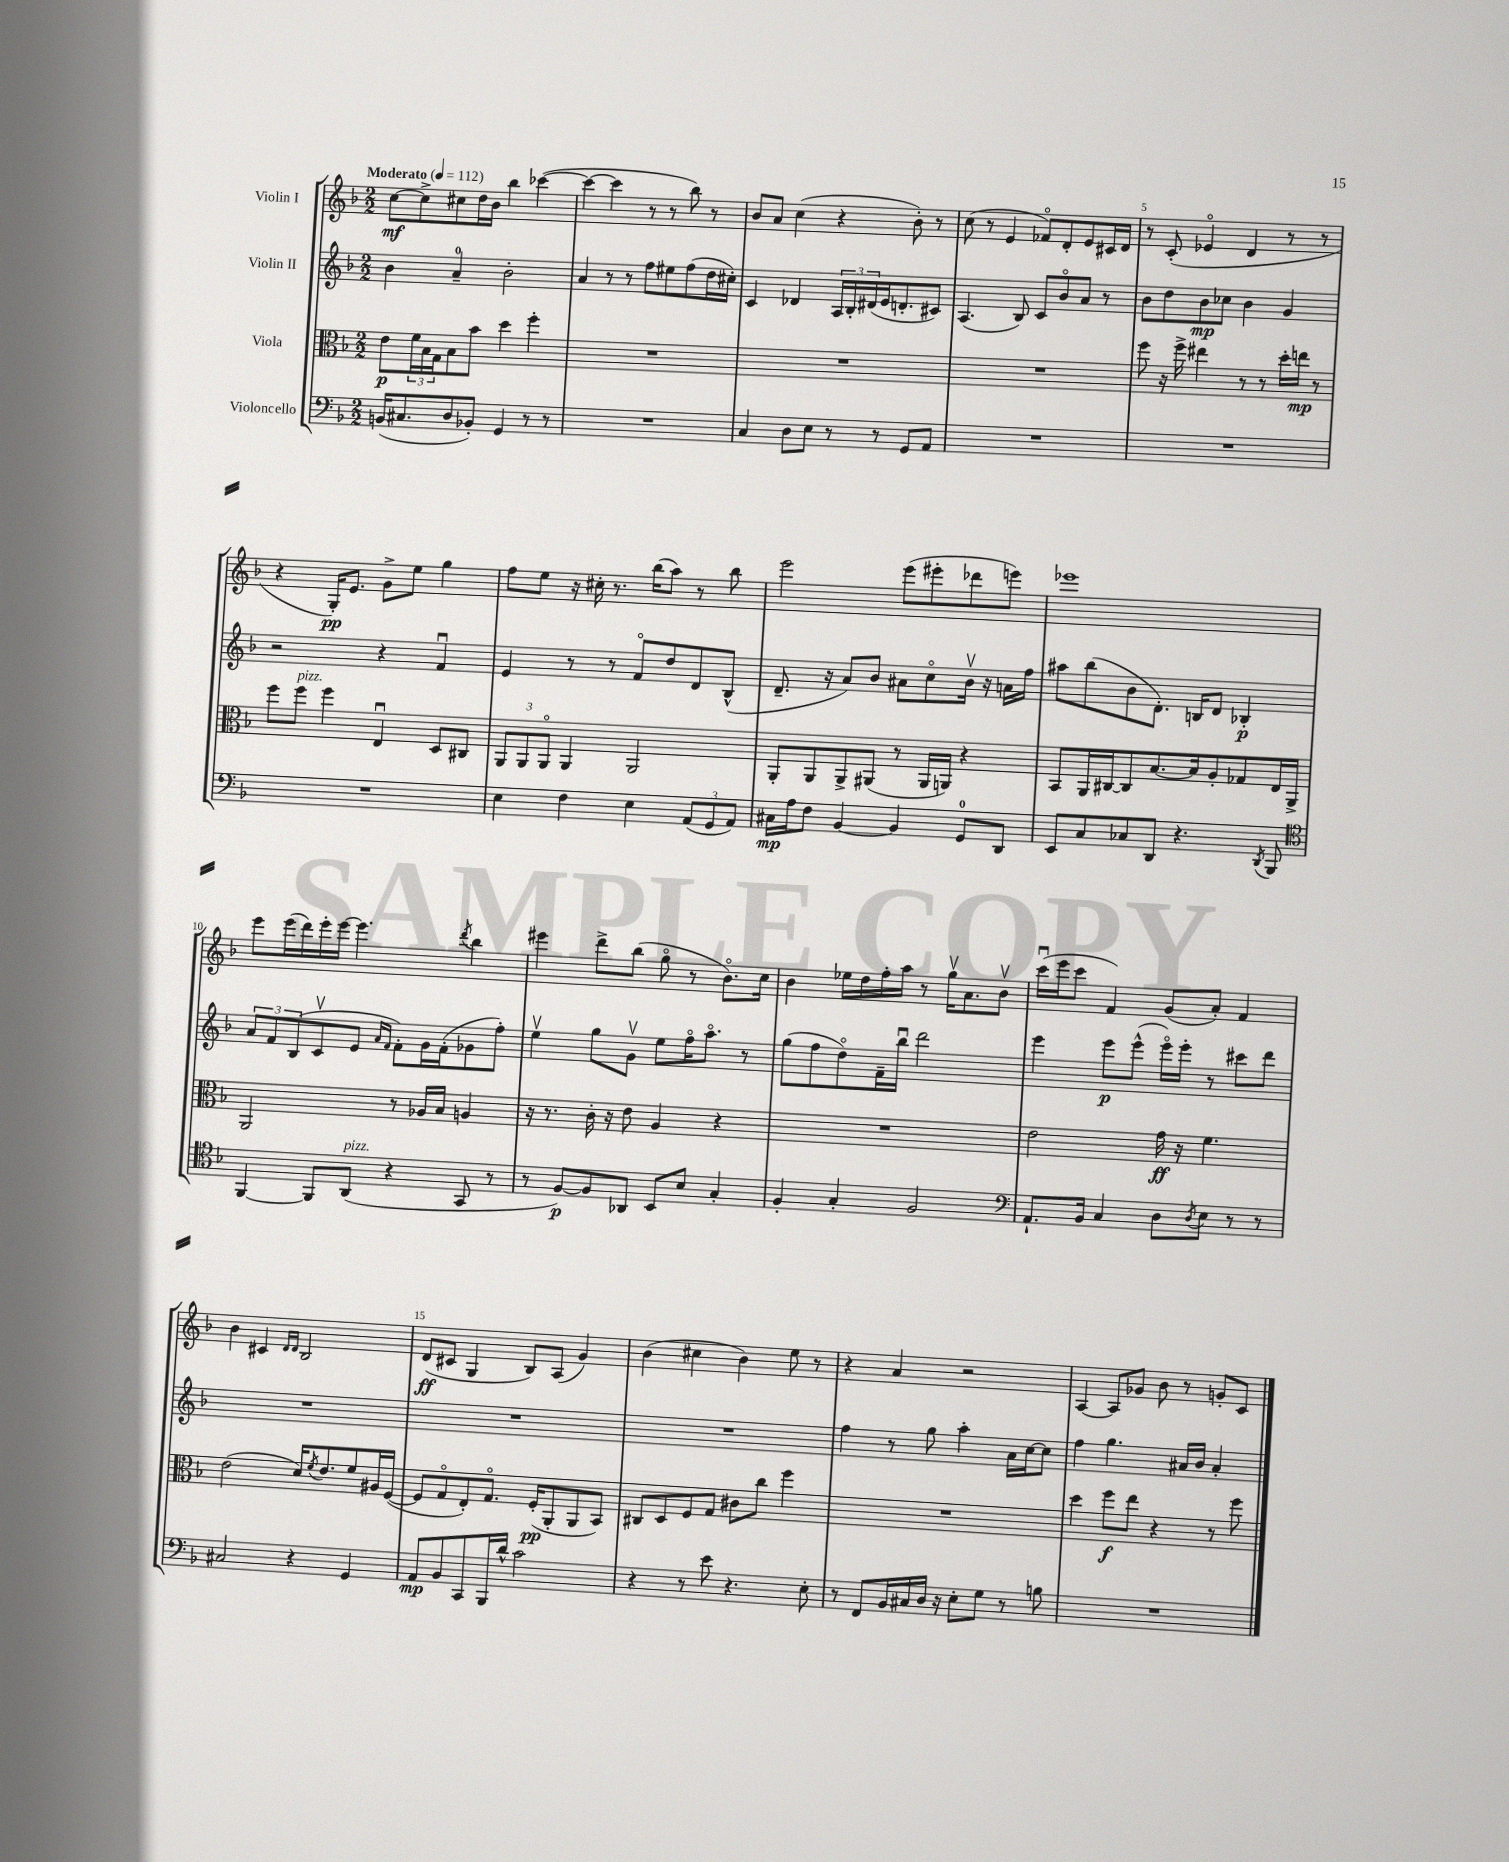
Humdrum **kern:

**kern	**dynam	**kern	**dynam	**kern	**dynam	**kern	**dynam
*part4	*part4	*part3	*part3	*part2	*part2	*part1	*part1
*staff4	*staff4	*staff3	*staff3	*staff2	*staff2	*staff1	*staff1
*I"Violoncello	*	*I"Viola	*	*I"Violin II	*	*I"Violin I	*
*clefF4	*	*clefC3	*	*clefG2	*	*clefG2	*
*k[b-]	*	*k[b-]	*	*k[b-]	*	*k[b-]	*
*M2/2	*	*M2/2	*	*M2/2	*	*M2/2	*
*MM112	*	*MM112	*	*MM112	*	*MM112	*
=1	=1	=1	=1	=1	=1	=1	=1
!	!	!	!	!	!	!LO:TX:a:B:t=Moderato	!
(16BBn/KL	.	8e\L	p	4b-\	.	[8cc\L	mf
8.C#X/	.	.	.	.	.	.	.
.	.	24f\L	.	.	.	8cc^\]	.
.	.	24B-\	.	.	.	.	.
.	.	24G\J	.	.	.	.	.
8D/	.	8B-\	.	4a~/	.	8cc#X\	.
8BB-X'/J)	.	8b-\J	.	.	.	16dd\L	.
.	.	.	.	.	.	16b-\JJ	.
4GG/	.	4dd\	.	2b-'\	.	4bb-\	.
8r	.	4ff'\	.	.	.	([4ccc-X\	.
8r	.	.	.	.	.	.	.
=2	=2	=2	=2	=2	=2	=2	=2
1r	.	1r	.	4a/	.	4ccc-\_	.
.	.	.	.	8r	.	4ccc-\]	.
.	.	.	.	8r	.	.	.
.	.	.	.	8ff\L	.	8r	.
.	.	.	.	8ee#X\	.	8r	.
.	.	.	.	(8ff\	.	8bb-\)	.
.	.	.	.	16dd\L	.	8r	.
.	.	.	.	16cc#X'\JJ)	.	.	.
=3	=3	=3	=3	=3	=3	=3	=3
4C/	.	1r	.	4c/	.	8b-/L	.
.	.	.	.	.	.	8a/J	.
8D\L	.	.	.	4d-X/	.	(4cc\	.
8E\J	.	.	.	.	.	.	.
8r	.	.	.	24A/LL	.	4r	.
.	.	.	.	24B-'/	.	.	.
.	.	.	.	(24d#X/	.	.	.
8r	.	.	.	16e/J	.	.	.
.	.	.	.	8.dn'/	.	.	.
8GG/L	.	.	.	.	.	8b-'\)	.
8AA/J	.	.	.	8c#X/J)	.	8r	.
=4	=4	=4	=4	=4	=4	=4	=4
1r	.	1r	.	(4.A/	.	(8cc\	.
.	.	.	.	.	.	8r	.
.	.	.	.	.	.	4e/	.
.	.	.	.	8B-/)	.	.	.
.	.	.	.	8c/L	.	8f-X/L)	.
.	.	.	.	8b-/	.	8d'/	.
.	.	.	.	8a/J	.	8e/	.
.	.	.	.	8r	.	16c#X/L	.
.	.	.	.	.	.	16d/JJ	.
=5	=5	=5	=5	=5	=5	=5	=5
1r	.	8ff\	.	8b-\L	.	8r	.
.	.	16r	.	8dd\	.	(8c'/	.
.	.	16ff^\	.	.	.	.	.
.	.	4ee#X\	.	8b-\	mp	4e-X/	.
.	.	.	.	8cc-X\J	.	.	.
.	.	8r	.	4b-\	.	4d/	.
.	.	8r	.	.	.	.	.
.	.	16dd'\LL	.	4g/	.	8r	.
.	.	16een\JJ	mp	.	.	.	.
.	.	8r	.	.	.	8r	.
!!LO:LB:g=z
=6	=6	=6	=6	=6	=6	=6	=6
1r	.	8ff\L	.	2r	.	4r	.
!	!	!LO:TX:a:i:t=pizz.	!	!	!	!	!
.	.	8ff\J	.	.	.	.	.
.	.	4ff\	.	.	.	16G'/KL)	pp
.	.	.	.	.	.	8.e/J	.
.	.	4Eu/	.	4r	.	8g^\L	.
.	.	.	.	.	.	8ee\J	.
.	.	8D/L	.	4fu/	.	4gg\	.
.	.	8C#X/J	.	.	.	.	.
=7	=7	=7	=7	=7	=7	=7	=7
4E\	.	12AA/L	.	4e/	.	8ff\L	.
.	.	12AA/	.	.	.	.	.
.	.	.	.	.	.	8ee\J	.
.	.	12AA/J	.	.	.	.	.
4F\	.	4AA/	.	8r	.	16r	.
.	.	.	.	.	.	16cc#X'\	.
.	.	.	.	8r	.	8.r	.
4E\	.	2AA/	.	8f/L	.	.	.
.	.	.	.	.	.	(16bb-\KL	.
.	.	.	.	8dd/	.	8aa\J)	.
(12AA/L	.	.	.	8d/	.	8r	.
12GG/	.	.	.	.	.	.	.
.	.	.	.	(8B-^^/J	.	8bb-\	.
12AA/J)	.	.	.	.	.	.	.
=8	=8	=8	=8	=8	=8	=8	=8
16C#X\LL	mp	8AA'/L	.	8.d~/	.	2eee\	.
16A\J	.	.	.	.	.	.	.
8F\J	.	8AA/	.	.	.	.	.
.	.	.	.	16r	.	.	.
[4BB-/	.	8AA^/	.	8a/L)	.	.	.
.	.	(8AA#X/J	.	8b-/J	.	.	.
4BB-/]	.	8r	.	8a#X\L	.	(8eee\L	.
.	.	16AA#/LL	.	8cc\	.	8eee#X'\	.
.	.	16AAn/JJ)	.	.	.	.	.
8GG/L	.	4r	.	16b-v\Jk	.	8ddd-X\	.
.	.	.	.	16r	.	.	.
8DD/J	.	.	.	16an\LL	.	8eeen\J)	.
.	.	.	.	16ff\JJ	.	.	.
=9	=9	=9	=9	=9	=9	=9	=9
8EE/L	.	8BB-/L	.	8aa#X\L	.	1eee-X	.
8C/	.	16AA/L	.	(8bb-\	.	.	.
.	.	[16C#X/J	.	.	.	.	.
8C-X/	.	8C#/]	.	8b-\	.	.	.
8DD/J	.	[8.B-/	.	8.d'\J)	.	.	.
4.r	.	.	.	.	.	.	.
.	.	16B-/k]	.	16Bn/KL	.	.	.
.	.	8A'/	.	8d/J	.	.	.
.	.	8G-X/	.	4B-X'/	p	.	.
8qDD/	.	.	.	.	.	.	.
8BBB-/	.	16E/L	.	.	.	.	.
.	.	16AA^/JJ	.	.	.	.	.
!!LO:LB:g=z
=10	=10	=10	=10	=10	=10	=10	=10
*clefC4	*	*	*	*	*	*	*
[4FF/	.	2AA/	.	12a/L	.	8eee\L	.
.	.	.	.	12f/	.	.	.
.	.	.	.	.	.	(16eee\L	.
.	.	.	.	(12B-/	.	.	.
.	.	.	.	.	.	16ddd\)	.
8FF/L]	.	.	.	8cv/	.	16eee'\	.
.	.	.	.	.	.	[16eee\JJ	.
!LO:TX:a:i:t=pizz.	!	!	!	!	!	!	!
(8AA/J	.	.	.	8e/J	.	4.eee\]	.
.	.	.	.	16qqa/LL	.	.	.
.	.	.	.	16qqf/JJ	.	.	.
4r	.	8r	.	8f'\L)	.	.	.
.	.	16A-X/LL	.	16g\L	.	.	.
.	.	16B-/JJ	.	(16f'\J	.	.	.
.	.	.	.	.	.	8qddd/	.
8GG/	.	4An/	.	8g-X\	.	4bb-\	.
8r	.	.	.	8ff'\J)	.	.	.
=11	=11	=11	=11	=11	=11	=11	=11
8r	.	16r	.	4eev\	.	4eee#X\	.
.	.	8.r	.	.	.	.	.
[8F/L)	p	.	.	.	.	.	.
8F/]	.	16c'\	.	8gg\L	.	8ddd^\L	.
.	.	16r	.	.	.	.	.
8AA-X/J	.	8e\	.	8gv\J	.	(8bb-\J	.
8BB-/L	.	4A/	.	8ee\L	.	8gg\	.
8B-/J	.	.	.	16ff\K	.	8r	.
.	.	.	.	8.aa\J	.	.	.
4G'/	.	4r	.	.	.	8.b-\L)	.
.	.	.	.	8r	.	.	.
.	.	.	.	.	.	16cc\Jk	.
=12	=12	=12	=12	=12	=12	=12	=12
4F'/	.	1r	.	(8gg\L	.	4b-\	.
.	.	.	.	8ff\	.	.	.
4G'/	.	.	.	8dd\)	.	16ee-X\LL	.
.	.	.	.	.	.	16dd\	.
.	.	.	.	16f~\L	.	16ff'\	.
.	.	.	.	16bb-u\JJ	.	16aa\JJ	.
2F/	.	.	.	2ddd\	.	8r	.
.	.	.	.	.	.	16ggv\KL	.
.	.	.	.	.	.	8.a\	.
.	.	.	.	.	.	8b-v\J	.
=13	=13	=13	=13	=13	=13	=13	=13
*clefF4	*	*	*	*	*	*	*
8.AA`/L	.	2e\	.	4eee\	.	(16cccu\LL	.
.	.	.	.	.	.	16eee\J	.
.	.	.	.	.	.	8ccc\J	.
16BB-/Jk	.	.	.	.	.	.	.
4C/	.	.	.	8eee\L	p	4f/)	.
.	.	.	.	(8eee^^\J	.	.	.
8D\L	.	16g\	ff	16eee\LL)	.	(8g/L	.
.	.	16r	.	16eee'\JJ	.	.	.
8qD/	.	.	.	.	.	.	.
8E\J	.	4.f\	.	8r	.	8a'/J)	.
8r	.	.	.	8ccc#X\L	.	4f/	.
8r	.	.	.	8ddd\J	.	.	.
!!LO:LB:g=z
=14	=14	=14	=14	=14	=14	=14	=14
2C#X/	.	(2e\	.	1r	.	4b-\	.
.	.	.	.	.	.	4c#X/	.
.	.	.	.	.	.	16qqd/LL	.
.	.	.	.	.	.	16qqd/JJ	.
4r	.	16d/KL)	.	.	.	2B-/	.
.	.	8qf/	.	.	.	.	.
.	.	8.e/	.	.	.	.	.
4GG/	.	8f/	.	.	.	.	.
.	.	16A#X/L	.	.	.	.	.
.	.	([16F/JJ	.	.	.	.	.
=15	=15	=15	=15	=15	=15	=15	=15
8AA/L	mp	8F/L]	.	1r	.	(8d/L	ff
8BB-/	.	8G/	.	.	.	8c#X/J	.
8CC/	.	8E'/)	.	.	.	4G/	.
16BBB-/L	.	8.G/J	.	.	.	.	.
16d^^/JJ	.	.	.	.	.	.	.
2c\	.	.	.	.	.	8B-/L)	.
.	.	(16F'/KL	pp	.	.	.	.
.	.	8AA'/	.	.	.	(8A/J	.
.	.	8AA/	.	.	.	4g/)	.
.	.	8BB-/J)	.	.	.	.	.
=16	=16	=16	=16	=16	=16	=16	=16
4r	.	8C#X/L	.	1r	.	(4b-\	.
.	.	8D/	.	.	.	.	.
8r	.	8F/	.	.	.	4cc#X\	.
8e\	.	8G/J	.	.	.	.	.
4.r	.	8c#X\L	.	.	.	4b-\)	.
.	.	8cc\J	.	.	.	.	.
.	.	4ff\	.	.	.	8ee\	.
8E'\	.	.	.	.	.	8r	.
=17	=17	=17	=17	=17	=17	=17	=17
8r	.	1r	.	4ff\	.	4r	.
8FF/L	.	.	.	.	.	.	.
16BB-/L	.	.	.	8r	.	4a/	.
16C#X/	.	.	.	.	.	.	.
16D/JJ	.	.	.	8gg\	.	.	.
16r	.	.	.	.	.	.	.
8E'\L	.	.	.	4aa'\	.	2r	.
8G\J	.	.	.	.	.	.	.
8r	.	.	.	16a\LL	.	.	.
.	.	.	.	[16cc\J	.	.	.
8Bn\	.	.	.	8cc\J]	.	.	.
=18	=18	=18	=18	=18	=18	=18	=18
1r	.	4dd\	.	4ff\	.	[4A/	.
.	.	8ff\L	f	4.gg\	.	8A/L]	.
.	.	8ee\J	.	.	.	8g-X/J	.
.	.	4r	.	.	.	8b-\	.
.	.	.	.	16a#X/LL	.	8r	.
.	.	.	.	16b-/JJ	.	.	.
.	.	8r	.	4a#'/	.	8gn'/L	.
.	.	8ff\	.	.	.	8c/J	.
==	==	==	==	==	==	==	==
*-	*-	*-	*-	*-	*-	*-	*-
